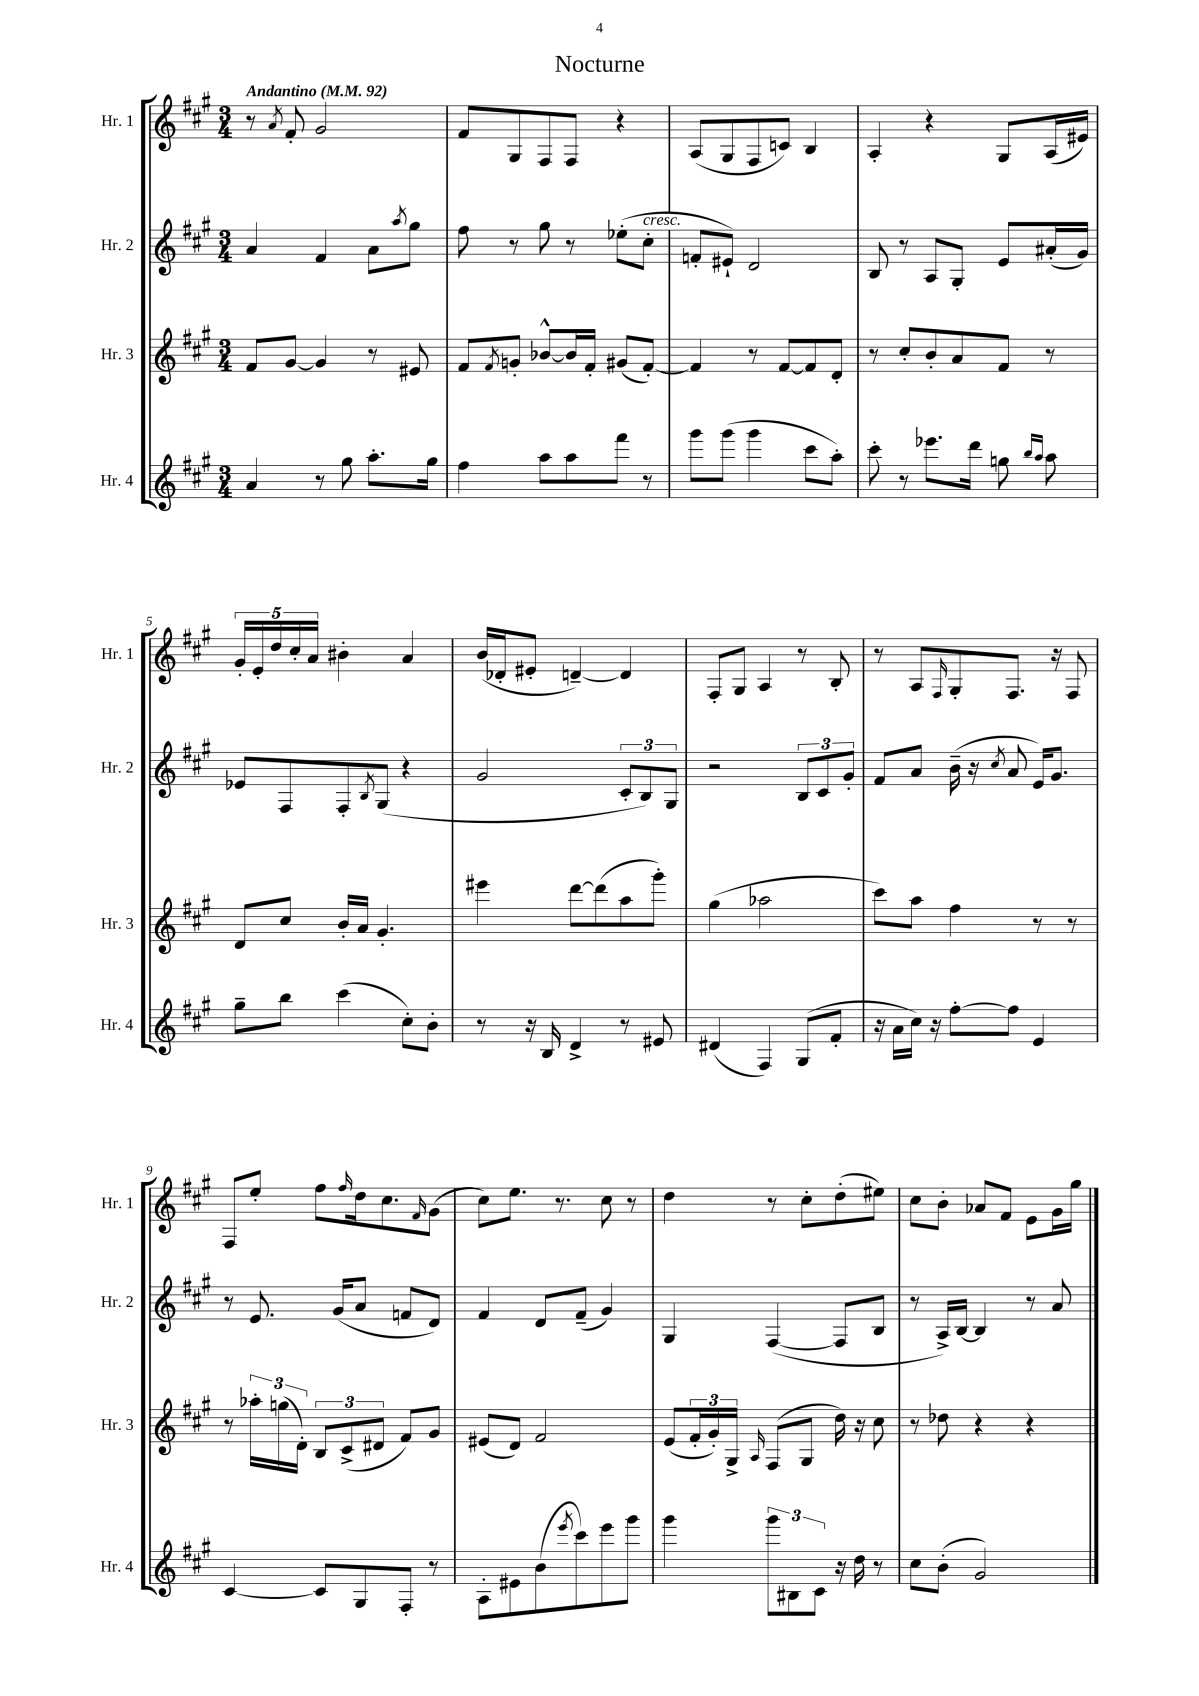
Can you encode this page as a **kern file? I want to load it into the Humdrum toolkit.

**kern	**kern	**kern	**kern
*staff4	*staff3	*staff2	*staff1
*clefG2	*clefG2	*clefG2	*clefG2
*k[f#c#g#]	*k[f#c#g#]	*k[f#c#g#]	*k[f#c#g#]
*M3/4	*M3/4	*M3/4	*M3/4
*MM92	*MM92	*MM92	*MM92
4a/	8f#/L	4a/	8r
.	.	.	8qa/
.	[8g#/J	.	8f#'/
8r	4g#/]	4f#/	2g#/
8gg#\	.	.	.
8.aa'\L	8r	8a\L	.
.	.	8qaa/	.
.	8e#/	8gg#\J	.
16gg#\Jk	.	.	.
=	=	=	=
4ff#\	8f#/L	8ff#\	8f#/L
.	8qf#/	.	.
.	8g'/J	8r	8G#/
8aa\L	[8b-^^/L	8gg#\	8F#/
8aa\	16b-/]L	8r	8F#/J
.	16f#'/JJ	.	.
8fff#\J	(8g#/L	(8ee-'\L	4r
8r	[8f#'/J)	8cc#'\J	.
=	=	=	=
8ggg#\L	4f#/]	8f'/L	(8A/L
(8ggg#\J	.	8e#`/J)	8G#/
4ggg#\	8r	2d/	8F#/
.	[8f#/L	.	8c/J)
8ccc#\L	8f#/]	.	4B/
8aa'\J)	8d'/J	.	.
=	=	=	=
8ccc#'\	8r	8B/	4A'/
8r	8cc#'/L	8r	.
8.eee-\L	8b'/	8A/L	4r
.	8a/	8G#'/J	.
16ddd\Jk	.	.	.
8gg\	8f#/J	8e/L	8G#/L
16qqbb/LL	.	.	.
16qqaa/JJ	.	.	.
8aa\	8r	(16a#'/L	(16A/L
.	.	16g#/JJ)	16e#/JJ)
=	=	=	=
8gg#~\L	8d/L	8e-/L	20g#'/LL
.	.	.	20e'/
.	.	.	20dd/
8bb\J	8cc#/J	8F#/	.
.	.	.	20cc#'/
.	.	.	20a/JJ
(4ccc#\	16b'/LL	8F#'/	4b#'\
.	16a/JJ	.	.
.	.	8qB/	.
.	4.g#'/	(8G#/J	.
8cc#'\L)	.	4r	4a/
8b'\J	.	.	.
=	=	=	=
8r	4eee#\	2g#/	(16b/LL
.	.	.	16d-'/J
16r	.	.	8e#'/J
16B/	.	.	.
4d^/	[8ddd\L	.	[4d~/)
.	(8ddd\]	.	.
8r	8aa\	12c#'/L	4d/]
.	.	12B/)	.
8e#/	8ggg#'\J)	.	.
.	.	12G#/J	.
=	=	=	=
(4d#/	(4gg#\	2r	8F#'/L
.	.	.	8G#/J
4F#/)	2aa-\	.	4A/
(8G#/L	.	12B/L	8r
.	.	12c#/	.
8f#'/J	.	.	8B'/
.	.	12g#'/J	.
=	=	=	=
16r	8ccc#\L)	8f#/L	8r
16a\LL	.	.	.
16cc#\JJ)	8aa\J	8a/J	8A/L
16r	.	.	.
.	.	.	16qqF#/
[8ff#'\L	4ff#\	(16b~\	8G#'/
.	.	16r	.
.	.	8qcc#/	.
8ff#\]J	.	8a/	8.F#/J
4e/	8r	16e/LK)	.
.	.	8.g#/J	16r
.	8r	.	8F#/
=	=	=	=
[4c#/	8r	8r	8F#/L
.	24aa-'\LL	8.e/	8ee'/J
.	(24gg\	.	.
.	24d'\JJ)	.	.
8c#/]L	12B/L	.	8ff#\L
.	.	(16g#/LK	.
.	(12c#^/	.	.
.	.	.	16qqff#/
8G#/	.	8a/J	16dd\k
.	12d#/J	.	.
.	.	.	8.cc#\
8F#'/J	8f#/L)	8f/L	.
.	.	.	16qqf#/
8r	8g#/J	8d/J)	(8g#\J
=	=	=	=
8A'\L	(8e#/L	4f#/	8cc#\L)
8e#\	8d/J)	.	8.ee\J
(8b\	2f#/	8d/L	.
.	.	.	8.r
8qeee/	.	.	.
8ccc#\)	.	(8f#~/J	.
8eee\	.	4g#/)	8cc#\
8ggg#\J	.	.	8r
=	=	=	=
4ggg#\	(8e/L	4G#/	4dd\
.	24f#'/L	.	.
.	24g#'/)	.	.
.	24G#^/JJ	.	.
.	16qqA/	.	.
12ggg#\L	(8F#/L	([4F#/	8r
12B#\	.	.	.
.	8G#/J	.	8cc#'\L
12c#\J	.	.	.
16r	16dd\)	8F#/]L	(8dd'\
16dd\	16r	.	.
8r	8cc#\	8B/J	8ee#\J)
=	=	=	=
8cc#\L	8r	8r	8cc#\L
(8b'\J	8dd-\	16A^/LL)	8b'\J
.	.	[16B/JJ	.
2g#/)	4r	4B/]	8a-/L
.	.	.	8f#/J
.	4r	8r	8e\L
.	.	8a/	16g#\L
.	.	.	16gg#\JJ
==	==	==	==
*-	*-	*-	*-
